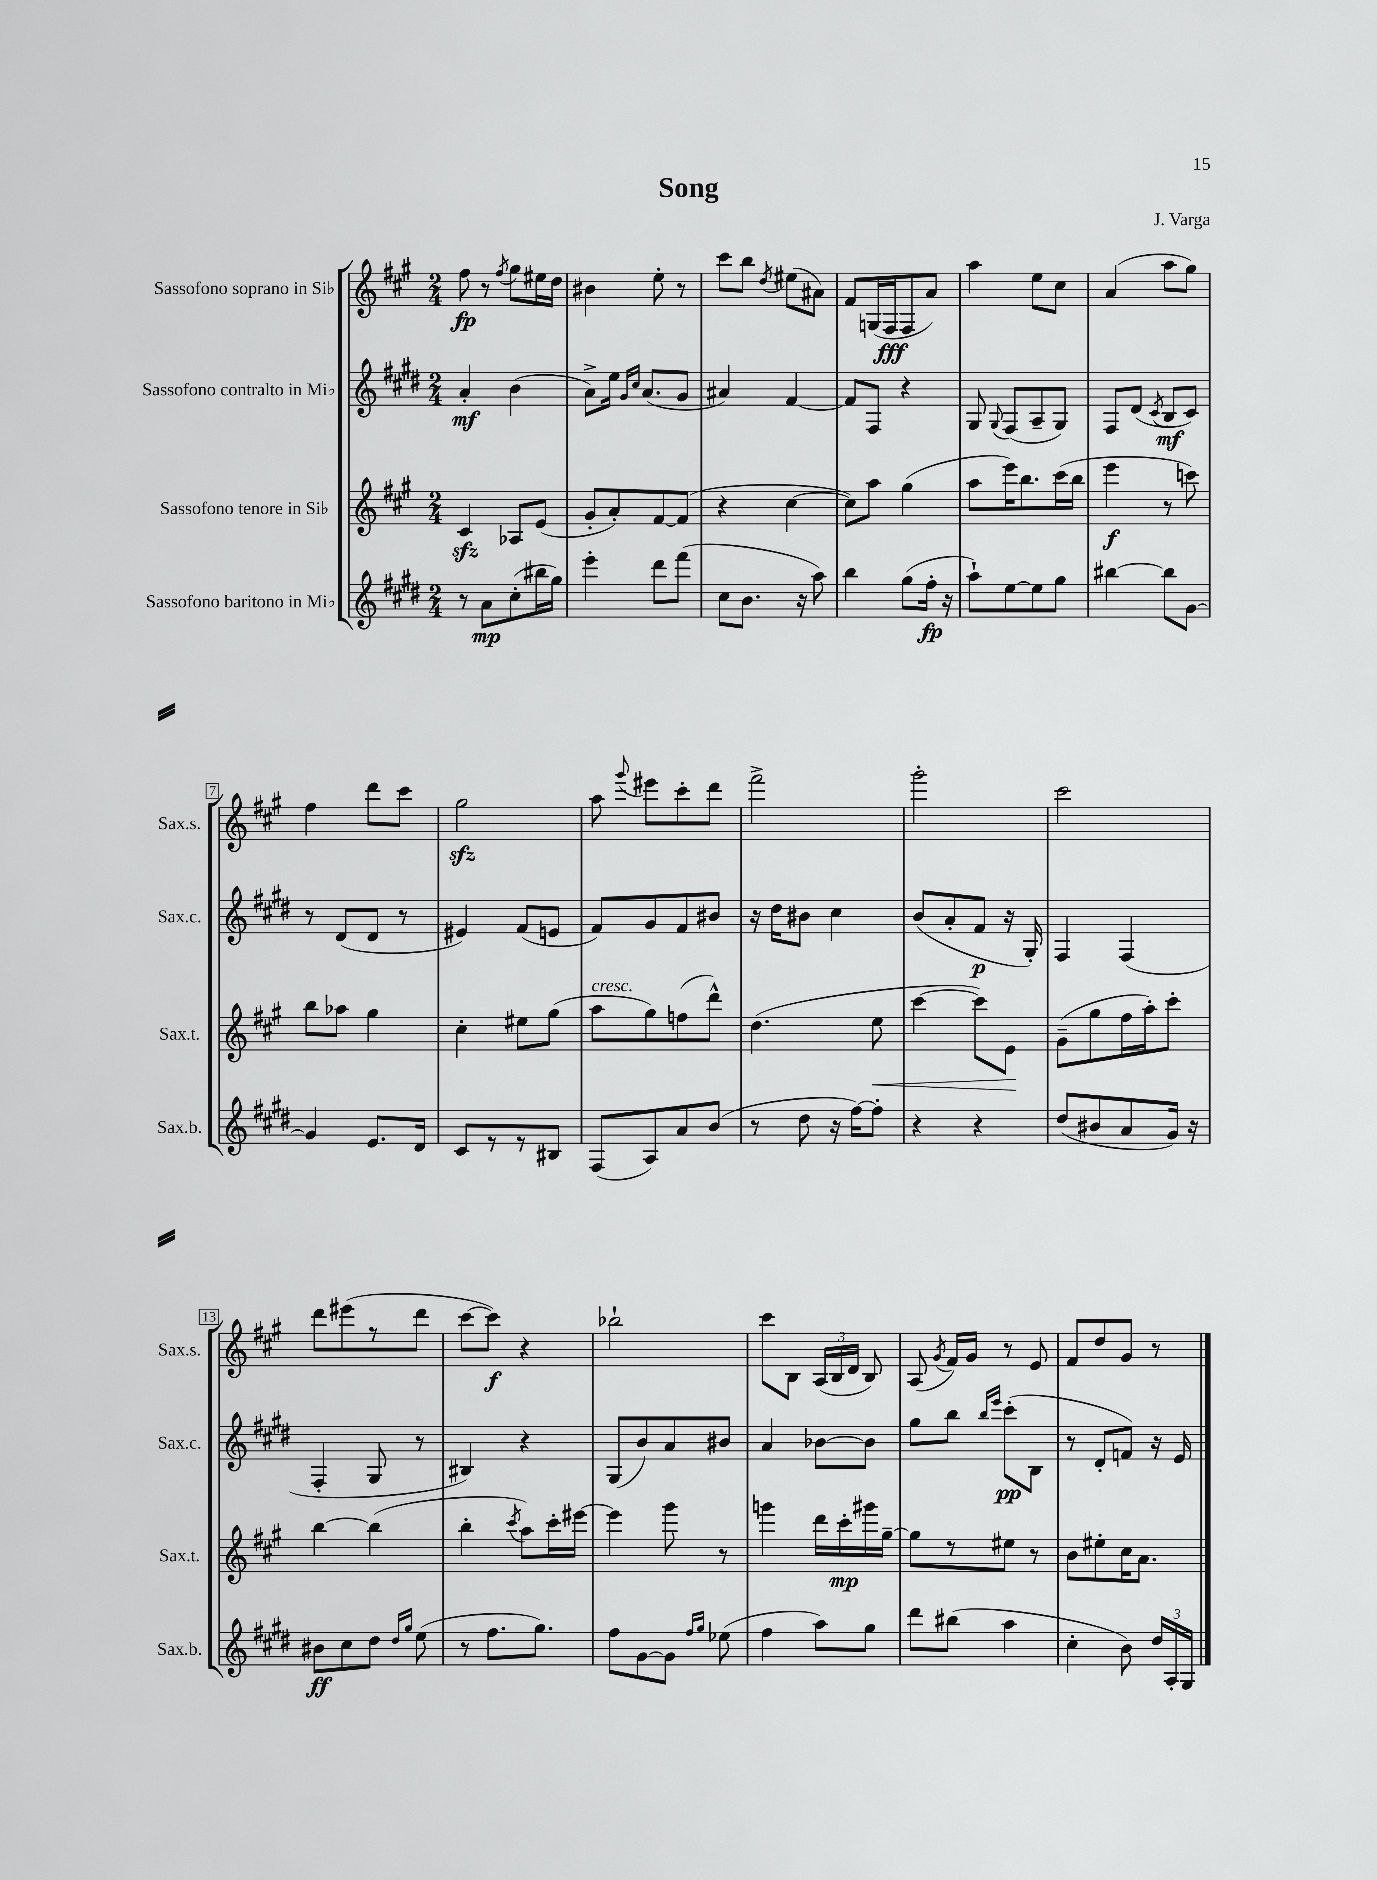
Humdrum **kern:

**kern	**kern	**kern	**kern
*staff4	*staff3	*staff2	*staff1
*clefG2	*clefG2	*clefG2	*clefG2
*k[f#c#g#d#]	*k[f#c#g#]	*k[f#c#g#d#]	*k[f#c#g#]
*M2/4	*M2/4	*M2/4	*M2/4
8r	4c#	4a'	8ff#
8a	.	.	8r
.	.	.	8qff#
(8cc#'	8A-	(4b	8gg#
16bb#	(8e	.	16ee#
16gg#)	.	.	16dd
=	=	=	=
4eee'	8g#'	8a^)	4b#
.	8a')	16ee	.
.	.	16qqg#	.
.	.	16qqcc#	.
.	.	(8.a	.
8ddd#	[8f#	.	8ee'
(8fff#	(8f#]	8g#	8r
=	=	=	=
8cc#	4r	4a#)	8ccc#
8.b	.	.	8bb
.	.	.	8qdd
.	[4cc#	[4f#	(8ee#
16r	.	.	.
8aa)	.	.	8a#)
=	=	=	=
4bb	8cc#])	8f#]	8f#
.	8aa	8F#	(16G
.	.	.	16F#
(8gg#	(4gg#	4r	8F#
16ff#'	.	.	8a)
16r	.	.	.
=	=	=	=
8aa`)	8aa	8G#	4aa
.	.	8qqG#	.
[8ee	16eee)	(8F#	.
.	8.bb	.	.
8ee]	.	8A~	8ee
8gg#	(16ccc#	8G#)	8cc#
.	16bb	.	.
=	=	=	=
[4bb#	4eee	8F#	(4a
.	.	(8d#	.
.	.	8qc#	.
8bb#]	8r	8B	8aa
[8g#	8ccc)	8c#)	8gg#)
=	=	=	=
4g#]	8bb	8r	4ff#
.	8aa-	(8d#	.
8.e	4gg#	8d#	8ddd
.	.	8r	8ccc#
16d#	.	.	.
=	=	=	=
8c#	4cc#'	4e#)	2gg#
8r	.	.	.
8r	8ee#	(8f#	.
8B#	(8gg#	8e	.
=	=	=	=
(8F#	8aa	8f#)	8aa
.	.	.	8qqggg#
8A)	8gg#)	8g#	8eee#
8a	(8ff	8f#	8ccc#'
(8b	8ddd^^)	8b#	8ddd
=	=	=	=
8r	(4.dd	16r	2fff#^
.	.	16dd#	.
8dd#	.	8b#	.
16r	.	4cc#	.
[16ff#)	.	.	.
8ff#']	8ee	.	.
=	=	=	=
4r	[4ccc#	(8b	2ggg#'
.	.	8a'	.
4r	8ccc#])	8f#	.
.	8e	16r	.
.	.	16G#')	.
=	=	=	=
(8dd#	(8g#~	4F#	2ccc#
8b#	8gg#	.	.
8a	16ff#	(4F#	.
.	16aa')	.	.
16g#)	8ccc#'	.	.
16r	.	.	.
=	=	=	=
8b#	[4bb	4F#'	8ddd
8cc#	.	.	(8eee#
8dd#	(4bb]	8G#	8r
16qqdd#	.	.	.
16qqgg#	.	.	.
(8ee	.	8r	8ddd
=	=	=	=
8r	4bb'	4B#)	[8ccc#
8.ff#	.	.	8ccc#])
.	8qccc#	.	.
.	8aa)	4r	4r
8.gg#)	.	.	.
.	16ccc#'	.	.
.	[16eee#	.	.
=	=	=	=
8ff#	4eee#]	(8G#	2bb-`
[8g#	.	8b)	.
8g#]	8ggg#	8a	.
16qqff#	.	.	.
16qqgg#	.	.	.
(8ee-	8r	8b#	.
=	=	=	=
4ff#	4ggg	4a	8ccc#
.	.	.	8B
8aa)	16ddd	[8b-	(24A
.	.	.	24B
.	16ccc#'	.	.
.	.	.	24d
8gg#	16ggg#	8b-]	8B)
.	[16gg#~	.	.
=	=	=	=
8ddd#	8gg#]	8gg#	(8A
.	.	.	8qg#
(8bb#	8r	8bb	16f#)
.	.	.	16g#
.	.	16qqbb	.
.	.	16qqeee	.
4aa	8ee#	(8ccc#'	8r
.	8r	8B	8e
=	=	=	=
4cc#'	8b	8r	8f#
.	8ee#'	8d#'	8dd
8b)	16cc#	8f)	8g#
.	8.a	.	.
24dd#	.	16r	8r
24A'	.	.	.
.	.	16e	.
24G#	.	.	.
==	==	==	==
*-	*-	*-	*-
